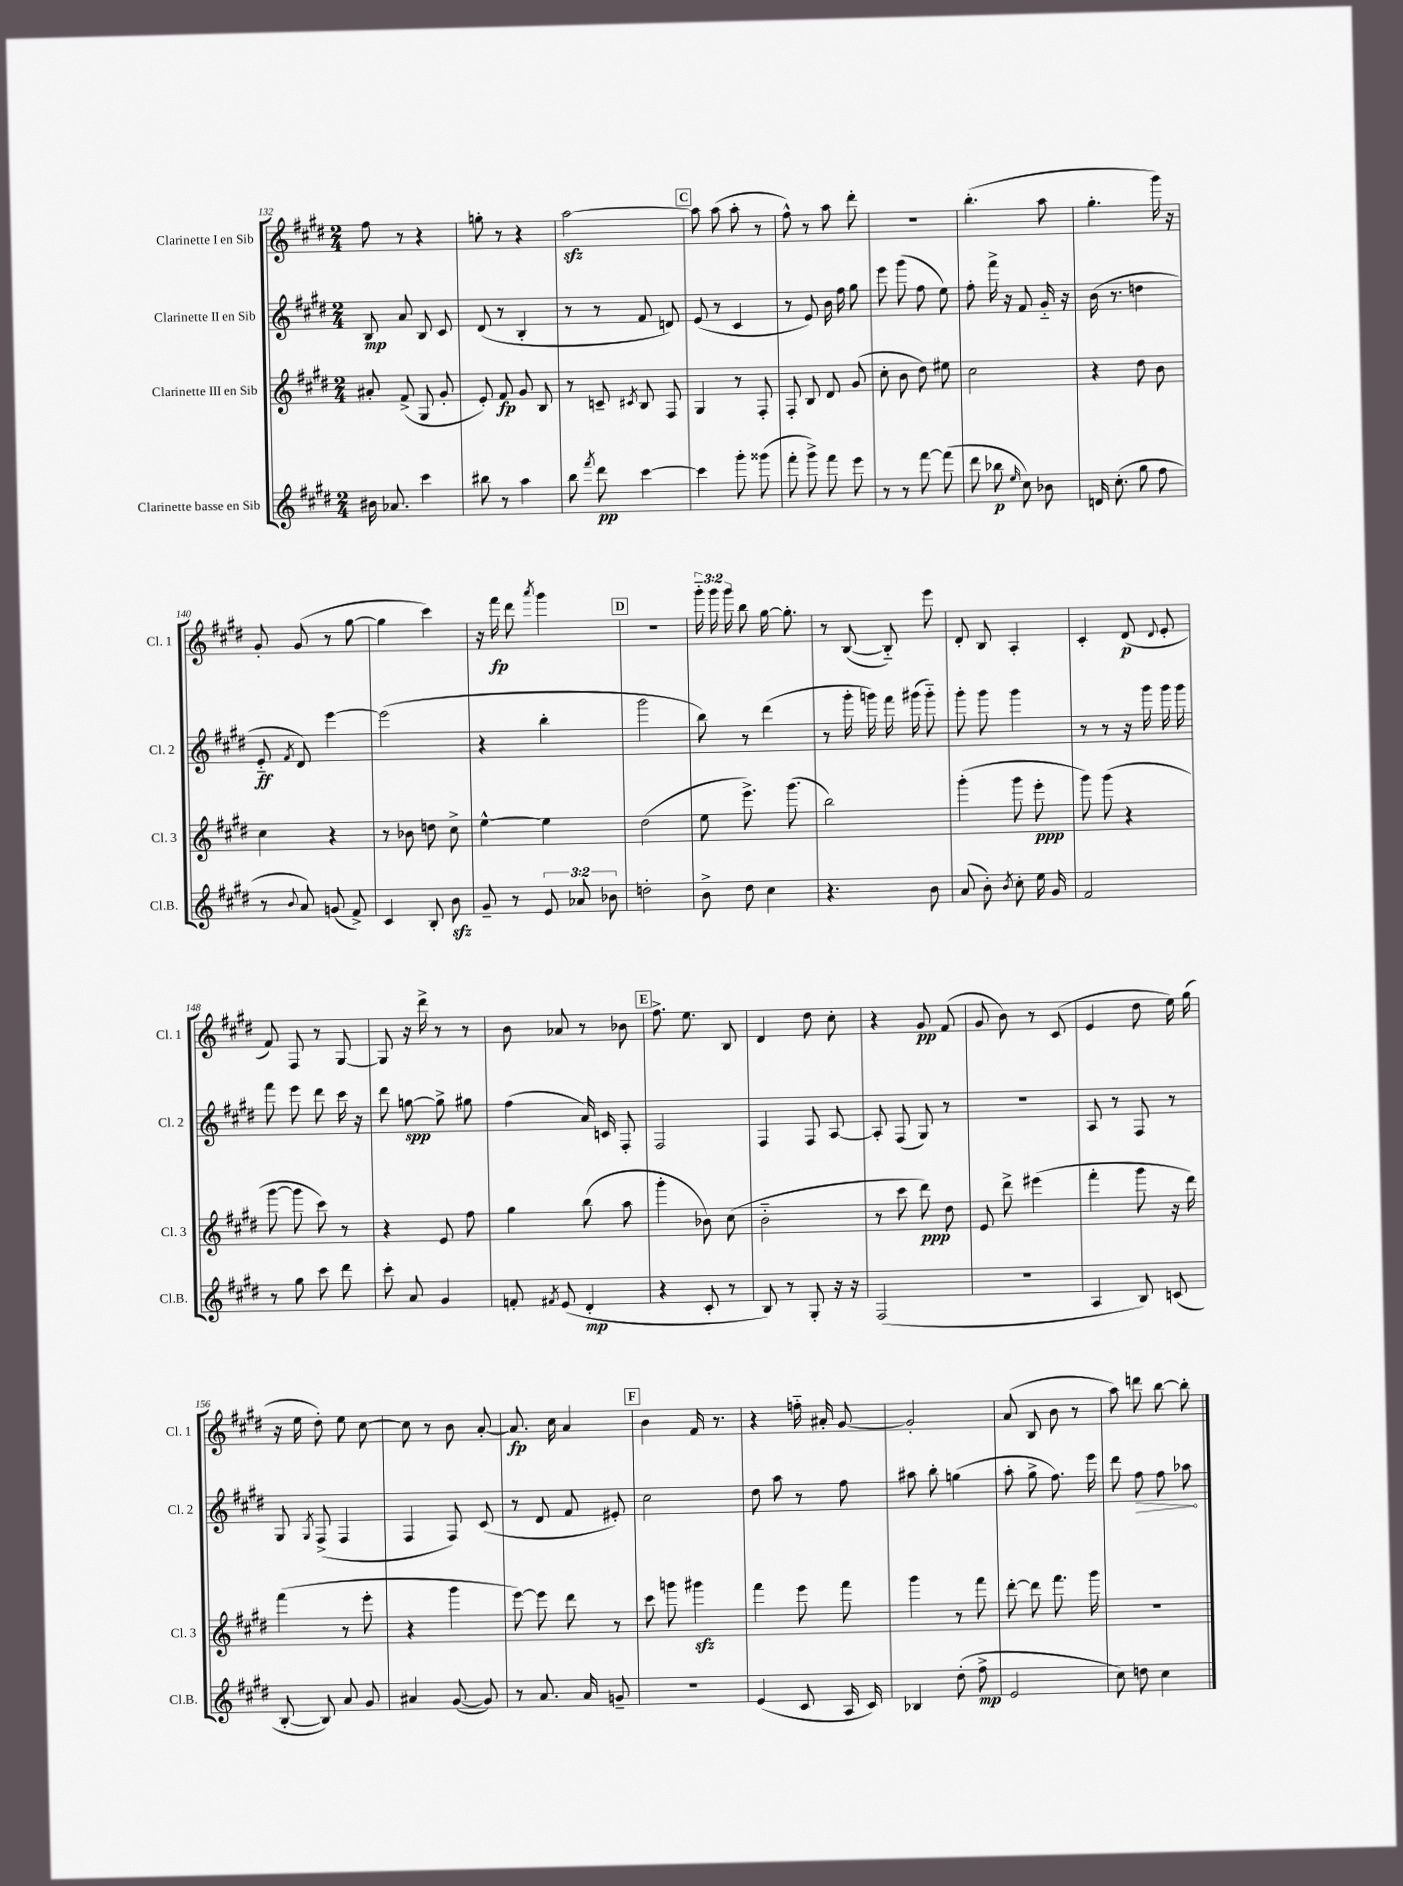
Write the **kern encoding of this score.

**kern	**dynam	**kern	**dynam	**kern	**dynam	**kern	**dynam
*part4	*part4	*part3	*part3	*part2	*part2	*part1	*part1
*staff4	*staff4	*staff3	*staff3	*staff2	*staff2	*staff1	*staff1
*I"Clarinette basse en Sib	*	*I"Clarinette III en Sib	*	*I"Clarinette II en Sib	*	*I"Clarinette I en Sib	*
*I'Cl.B.	*	*I'Cl. 3	*	*I'Cl. 2	*	*I'Cl. 1	*
*clefG2	*	*clefG2	*	*clefG2	*	*clefG2	*
*k[f#c#g#d#]	*	*k[f#c#g#d#]	*	*k[f#c#g#d#]	*	*k[f#c#g#d#]	*
*M2/4	*	*M2/4	*	*M2/4	*	*M2/4	*
=132	=132	=132	=132	=132	=132	=132	=132
16b#X\	.	8a#X'/	.	8B/	mp	8ff#\	.
8.a-X/	.	.	.	.	.	.	.
.	.	(8f#^/	.	8a/	.	8r	.
4ccc#\	.	8G#/	.	8B/	.	4r	.
.	.	8g#'/	.	8c#/	.	.	.
=133	=133	=133	=133	=133	=133	=133	=133
8bb#X\	.	8e'/)	.	(8d#/	.	8ggn'\	.
8r	.	8f#/	fp	8r	.	8r	.
4aa\	.	8g#/	.	4B'/	.	4r	.
.	.	8B/	.	.	.	.	.
=134	=134	=134	=134	=134	=134	=134	=134
8bb\	.	8r	.	8r	.	[2aazz\	.
8qfff#/	.	.	.	.	.	.	.
8ddd#\	pp	8cn~/	.	8r	.	.	.
.	.	8qc#X/	.	.	.	.	.
[4ccc#\	.	8B/	.	8f#/	.	.	.
.	.	8F#/	.	8dn/)	.	.	.
!!LO:REH:place=s1:t=C
=135	=135	=135	=135	=135	=135	=135	=135
4ccc#\]	.	4G#/	.	(8e/	.	8aa\]	.
.	.	.	.	8r	.	(8aa\	.
8ggg#'\	.	8r	.	4c#/	.	8aa'\	.
(8ggg##X\	.	8F#'/	.	.	.	8r	.
=136	=136	=136	=136	=136	=136	=136	=136
8fff#'\	.	8F#'/	.	8r	.	8ff#^^\)	.
8ggg#^\)	.	8B/	.	8e/)	.	8r	.
8fff#\	.	8d#/	.	16b\	.	8aa\	.
.	.	.	.	16ff#\	.	.	.
8eee\	.	(8g#/	.	8gg#\	.	8ddd#'\	.
=137	=137	=137	=137	=137	=137	=137	=137
8r	.	8cc#'\	.	8eee\	.	2r	.
8r	.	8b\	.	(8ggg#\	.	.	.
[8fff#\	.	8dd#\)	.	8ff#\	.	.	.
(8fff#\]	.	8ee#X\	.	8ee\)	.	.	.
=138	=138	=138	=138	=138	=138	=138	=138
8ddd#\	.	2cc#\	.	8ff#'\	.	(4.bb'\	.
8bb-X\	p	.	.	16fff#^\	.	.	.
.	.	.	.	16r	.	.	.
16qqee/	.	.	.	.	.	.	.
8cc#\)	.	.	.	8f#/	.	.	.
8b-X\	.	.	.	16g#/	.	8aa\	.
.	.	.	.	16r	.	.	.
=139	=139	=139	=139	=139	=139	=139	=139
16dn/	.	4r	.	(16b\	.	4.gg#'\	.
(8.cc#'\	.	.	.	8.r	.	.	.
8gg#\	.	8dd#\	.	4ddn\	.	.	.
8ff#\	.	8b\	.	.	.	16ggg#\)	.
.	.	.	.	.	.	16r	.
!!LO:LB:g=z
=140	=140	=140	=140	=140	=140	=140	=140
8r	.	4cc#\	.	8e/	ff	8g#'/	.
8qqb/	.	.	.	8qf#/	.	.	.
8a/)	.	.	.	8d#/)	.	(8g#/	.
(8gn/	.	4r	.	[4eee\	.	8r	.
8f#^/)	.	.	.	.	.	[8gg#\	.
=141	=141	=141	=141	=141	=141	=141	=141
4c#/	.	8r	.	(2eee\]	.	4gg#\]	.
.	.	8b-X\	.	.	.	.	.
8B'/	.	8ddn\	.	.	.	4ccc#\)	.
8bzz\	.	8cc#^\	.	.	.	.	.
=142	=142	=142	=142	=142	=142	=142	=142
8g#~/	.	[4ee^^\	.	4r	.	16r	.
.	.	.	.	.	.	16fff#\	fp
8r	.	.	.	.	.	8ddd#\	.
.	.	.	.	.	.	8qaaa/	.
12e/	.	4ee\]	.	4bb'\	.	4ggg#\	.
12a-X/	.	.	.	.	.	.	.
12b-X\	.	.	.	.	.	.	.
!!LO:REH:place=s1:t=D
=143	=143	=143	=143	=143	=143	=143	=143
2ddn'\	.	(2dd#\	.	2ggg#\	.	2r	.
=144	=144	=144	=144	=144	=144	=144	=144
8b^\	.	8ee\	.	8bb\)	.	24ggg#\	.
.	.	.	.	.	.	24ggg#\	.
.	.	.	.	.	.	24ggg#\	.
8dd#\	.	8.eee^\)	.	8r	.	8bb\	.
4cc#\	.	.	.	(4ddd#\	.	[16gg#\	.
.	.	(8.ggg#\	.	.	.	8.gg#'\]	.
=145	=145	=145	=145	=145	=145	=145	=145
4.r	.	2bb\)	.	8r	.	8r	.
.	.	.	.	16ggg#'\	.	([8B/	.
.	.	.	.	16gggn\)	.	.	.
.	.	.	.	16fff#\	.	8B/])	.
.	.	.	.	(16ggg#X\	.	.	.
8b\	.	.	.	8ggg#\)	.	8eee\	.
=146	=146	=146	=146	=146	=146	=146	=146
(8a/	.	(4ggg#'\	.	8ggg#'\	.	8d#'/	.
8b'\)	.	.	.	8ggg#\	.	8B/	.
8qb/	.	.	.	.	.	.	.
8cc#'\	.	8ggg#\	.	4ggg#\	.	4A'/	.
16ee\	.	8eee'\	ppp	.	.	.	.
16g#/	.	.	.	.	.	.	.
=147	=147	=147	=147	=147	=147	=147	=147
2f#/	.	8ggg#\)	.	8r	.	4c#'/	.
.	.	(8ggg#\	.	8r	.	.	.
.	.	4r	.	16r	.	(8d#/	p
.	.	.	.	16ggg#\	.	.	.
.	.	.	.	.	.	8qqd#/	.
.	.	.	.	16ggg#\	.	8e'/	.
.	.	.	.	16ggg#\	.	.	.
!!LO:LB:g=z
=148	=148	=148	=148	=148	=148	=148	=148
8r	.	[8ggg#\	.	8fff#\	.	8f#/)	.
8gg#\	.	8ggg#\]	.	8eee\	.	8F#/	.
8ccc#\	.	8ccc#\)	.	8ddd#\	.	8r	.
8ddd#\	.	8r	.	16ccc#\	.	[8G#/	.
.	.	.	.	16r	.	.	.
=149	=149	=149	=149	=149	=149	=149	=149
8ccc#'\	.	4r	.	8ddd#\	.	8G#/]	.
8a/	.	.	.	[8ggn\	spp	16r	.
.	.	.	.	.	.	16ddd#^\	.
4g#/	.	8e/	.	8gg^\]	.	8r	.
.	.	8ff#\	.	8gg#X\	.	8r	.
=150	=150	=150	=150	=150	=150	=150	=150
8fn'/	.	4gg#\	.	(4ff#\	.	8b\	.
8qf#X/	.	.	.	.	.	.	.
(8e/	.	.	.	.	.	8a-X/	.
4d#'/	mp	(8bb\	.	16a/)	.	8r	.
.	.	.	.	16cn/	.	.	.
.	.	8aa\	.	8F#'/	.	8b-X\	.
!!LO:REH:place=s1:t=E
=151	=151	=151	=151	=151	=151	=151	=151
4r	.	4ggg#'\	.	2F#/	.	8.ff#^\	.
.	.	.	.	.	.	8.ee\	.
8c#'/	.	8b-X\)	.	.	.	.	.
8r	.	(8cc#\	.	.	.	8B/	.
=152	=152	=152	=152	=152	=152	=152	=152
8B/)	.	2b\	.	4F#/	.	4d#/	.
8r	.	.	.	.	.	.	.
8G#'/	.	.	.	8F#/	.	8dd#\	.
16r	.	.	.	[8A/	.	8cc#'\	.
16r	.	.	.	.	.	.	.
=153	=153	=153	=153	=153	=153	=153	=153
(2F#/	.	8r	.	8A'/]	.	4r	.
.	.	8ccc#\	.	(8F#/	.	.	.
.	.	8ddd#\)	ppp	8G#/)	.	8g#/	pp
.	.	8dd#\	.	8r	.	(8f#/	.
=154	=154	=154	=154	=154	=154	=154	=154
2r	.	8e/	.	2r	.	8g#/	.
.	.	8ddd#^\	.	.	.	8b\)	.
.	.	(4eee#X\	.	.	.	8r	.
.	.	.	.	.	.	(8c#/	.
=155	=155	=155	=155	=155	=155	=155	=155
4A/	.	4fff#'\	.	8A/	.	4e/	.
.	.	.	.	8r	.	.	.
8B/)	.	8ggg#\	.	8F#/	.	8dd#\	.
(8cn/	.	16r	.	8r	.	16ee\)	.
.	.	16ddd#\)	.	.	.	(16gg#\	.
!!LO:LB:g=z
=156	=156	=156	=156	=156	=156	=156	=156
[8B'/	.	(4fff#\	.	8G#/	.	16r	.
.	.	.	.	.	.	16ee\	.
.	.	.	.	8qG#/	.	.	.
8B/])	.	.	.	(8F#^/	.	8dd#'\)	.
8a/	.	8r	.	4F#/	.	8ee\	.
8g#/	.	8eee'\	.	.	.	[8cc#\	.
=157	=157	=157	=157	=157	=157	=157	=157
4a#X/	.	4r	.	4F#/	.	8cc#\]	.
.	.	.	.	.	.	8r	.
([8g#/	.	4ggg#\	.	8F#/)	.	8b\	.
8g#/])	.	.	.	(8c#/	.	[8a'/	.
=158	=158	=158	=158	=158	=158	=158	=158
8r	.	[8eee\)	.	8r	.	8.a/]	fp
8.a/	.	8eee\]	.	8d#/	.	.	.
.	.	.	.	.	.	16cc#\	.
.	.	8ddd#\	.	8f#/	.	4a/	.
16a/	.	.	.	.	.	.	.
8gn~/	.	8r	.	8e#X'/)	.	.	.
!!LO:REH:place=s1:t=F
=159	=159	=159	=159	=159	=159	=159	=159
2r	.	8ccc#\	.	2cc#\	.	4b\	.
.	.	8gggn\	.	.	.	.	.
.	.	4ggg#Xzz\	.	.	.	16f#/	.
.	.	.	.	.	.	8.r	.
=160	=160	=160	=160	=160	=160	=160	=160
(4e/	.	4fff#\	.	8dd#\	.	4r	.
.	.	.	.	8aa\	.	.	.
8c#/	.	8eee\	.	8r	.	16ffn\	.
.	.	.	.	.	.	16a#X'/	.
16A/	.	8fff#\	.	8ff#\	.	[8g#/	.
16c#/)	.	.	.	.	.	.	.
=161	=161	=161	=161	=161	=161	=161	=161
4B-X/	.	4ggg#\	.	8aa#X\	.	2g#'/]	.
.	.	.	.	8bb'\	.	.	.
(8dd#'\	.	8r	.	(4ggn\	.	.	.
8ff#^\	mp	8fff#\	.	.	.	.	.
=162	=162	=162	=162	=162	=162	=162	=162
2e/	.	[8ddd#'\	.	8aa'\	.	(8a/	.
.	.	8ddd#\]	.	8gg#^\	.	8B/	.
.	.	8.fff#\	.	8.ff#\)	.	8b\	.
.	.	.	.	.	.	8r	.
.	.	16ggg#\	.	16eee\	.	.	.
=163	=163	=163	=163	=163	=163	=163	=163
8cc#\)	.	2r	.	8ddd#\	.	8aa\)	.
!	!	!	!	!	!LO:HP:b	!	!
8ddn\	.	.	.	8ff#\	>	8dddn\	.
4cc#\	.	.	.	8ff#\	.	[8bb\	.
.	.	.	.	8aa-X\	.	8bb'\]	.
.	.	.	.	.	]	.	.
==	==	==	==	==	==	==	==
*-	*-	*-	*-	*-	*-	*-	*-
